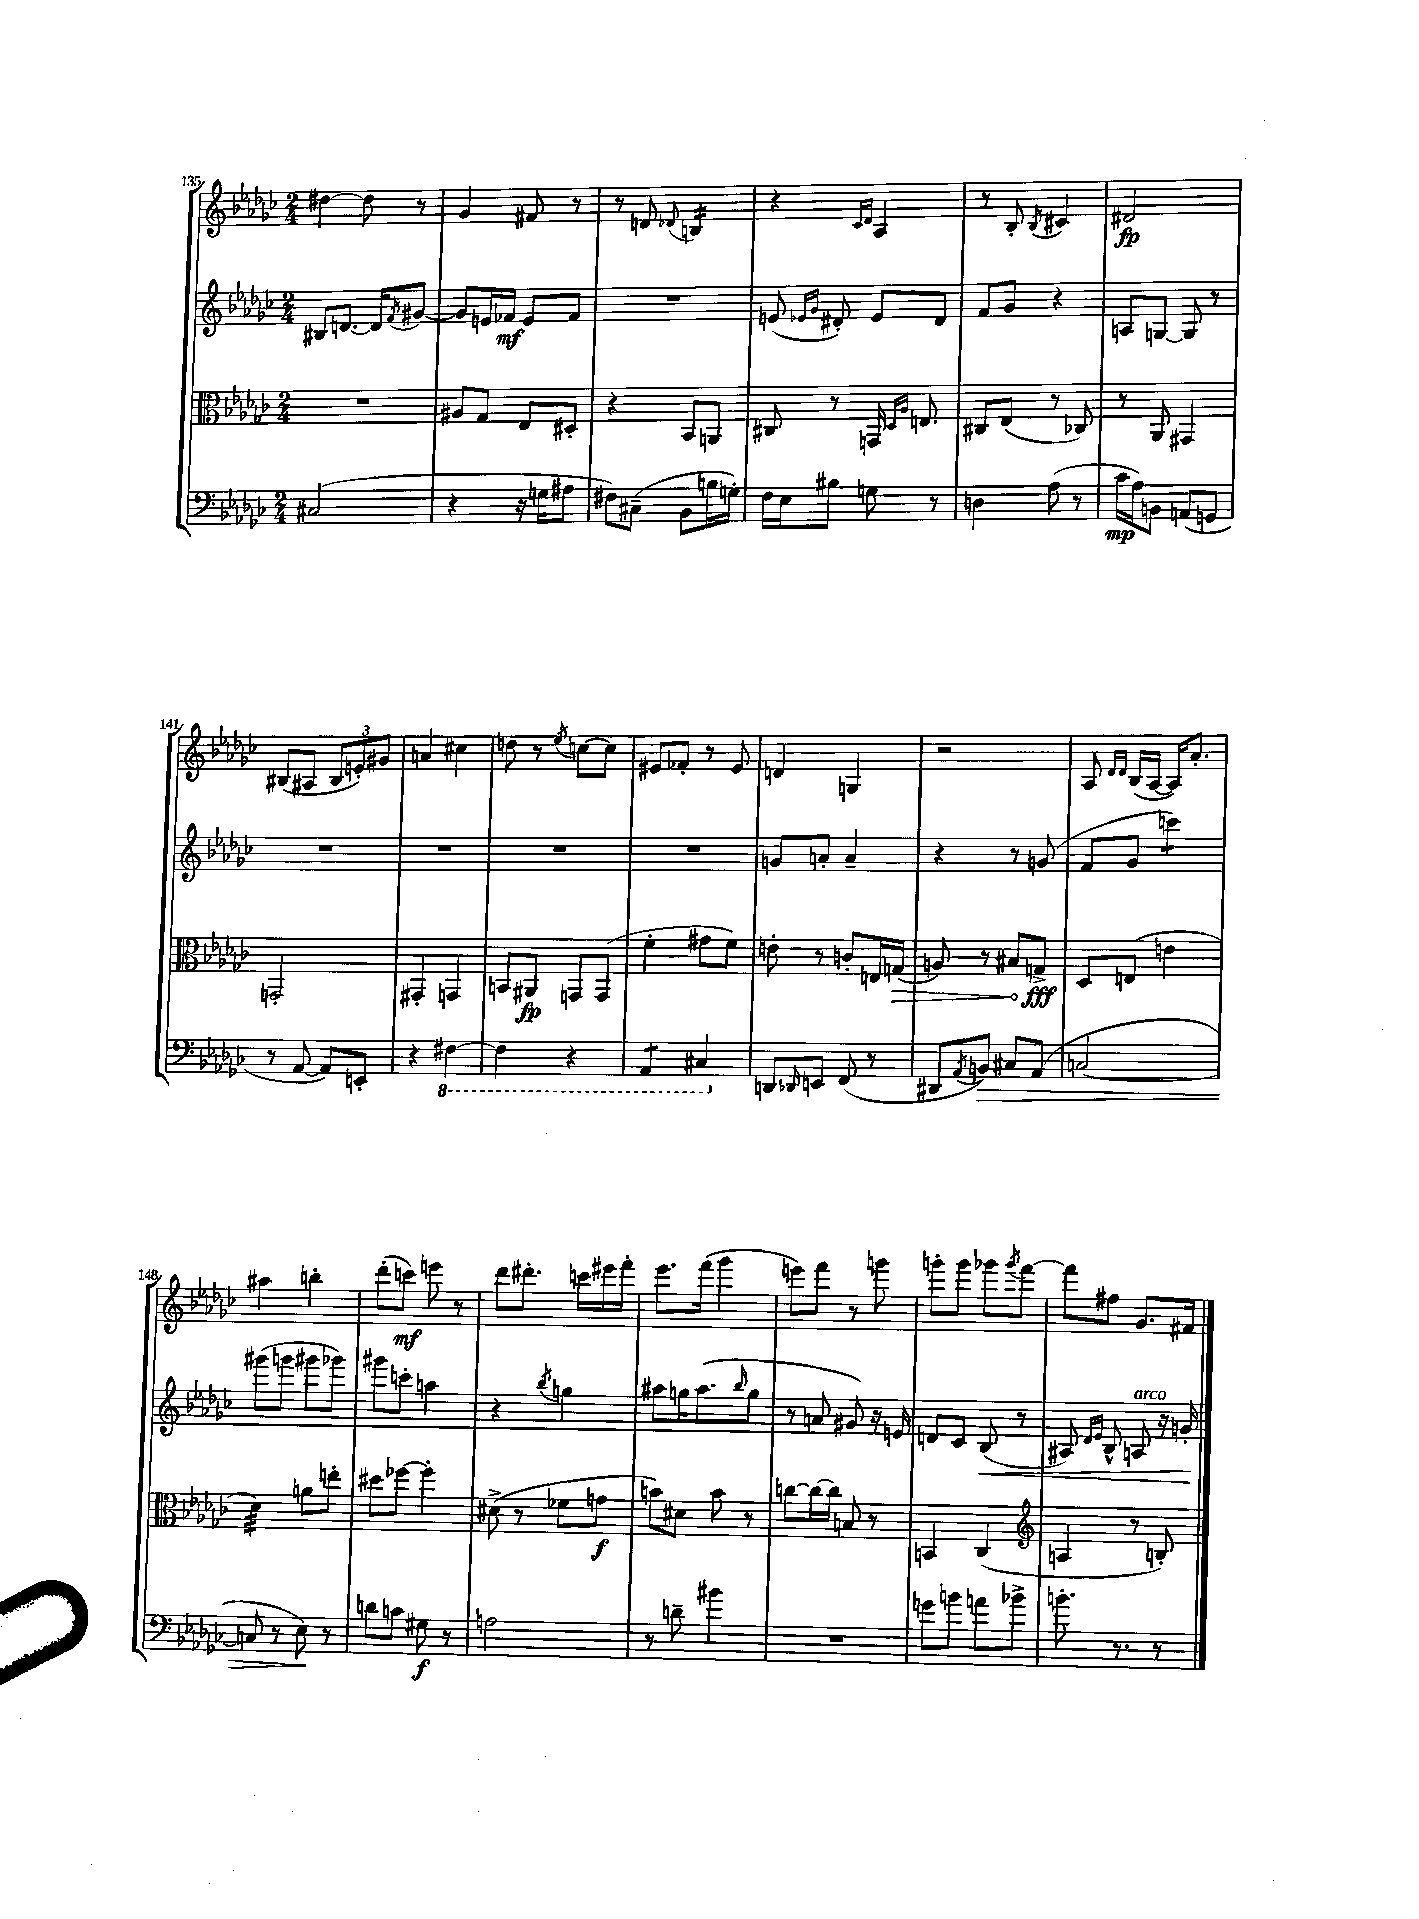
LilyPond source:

<<
\new StaffGroup <<
\new Staff = "s0" {
    \clef treble \key ges \major \numericTimeSignature \time 2/4
    dis''4~ dis''8 r8 |
    ges'4 fis'8 r8 |
    r8 d'8 \appoggiatura { des'8 } b4:16 |
    r4 \grace { ces'16 des'16 } aes4 |
    r8 bes8-. \acciaccatura { bes8 } cis'4 |
    dis'2\fp |
    bis8( ais8 \tuplet 3/2 { bis8 e'8-.) gis'8 } |
    a'4 cis''4 |
    d''8 r8 \acciaccatura { ees''8 } c''8~ c''8 |
    eis'8 fes'8-. r8 eis'8 |
    d'4 g4 |
    r2 |
    aes8 \grace { des'16 des'16 } bes16( aes16~ aes16) aes'8.-. |
    ais''4 b''4-. |
    des'''8-.( c'''8\mf) e'''8 r8 |
    des'''8 dis'''8.-. c'''16 eis'''16 f'''16-. |
    ees'''8. f'''16( ges'''4 |
    e'''8) f'''8 r8 g'''8 |
    g'''8-. g'''8 ges'''8 \acciaccatura { ges'''8 } f'''8~ |
    f'''8 fis''8 ges'8. fis'16 \bar "|." |
}
\new Staff = "s1" {
    \clef treble \key ges \major \numericTimeSignature \time 2/4
    bis8 d'8.~ d'16 \acciaccatura { f'8 } gis'8~ |
    gis'8 e'16 fes'16\mf e'8 fes'8 |
    R2 |
    e'8( \grace { ees'16 ges'16 } dis'8-.) ees'8 dis'8 |
    f'8 ges'8 r4 |
    a8 g8~ g8 r8 |
    R2 |
    R2 |
    R2 |
    R2 |
    g'8 a'8-. a'4-- |
    r4 r8 g'8( |
    f'8 ges'8 c'''4:8) |
    gis'''8( g'''8 gis'''8 ges'''8) |
    gis'''8 c'''8-. a''4 |
    r4 \acciaccatura { bes''8 } g''4 |
    ais''8 g''16 ais''8.( \grace { bes''16 } g''8 |
    r8 a'8 gis'8) r16 e'16 |
    d'8 ces'8 bes8\<( r8 |
    ais8) \grace { des'16 ees'16 } bes8-^ a8^\markup { \italic "arco" } r16 g'16-.\! \bar "|." |
}
\new Staff = "s2" {
    \clef alto \key ges \major \numericTimeSignature \time 2/4
    R2 |
    ais8 ges8 ees8 dis8-. |
    r4 bes,8 a,8 |
    cis8 r8 g,16 \grace { des16 aes16 } e8. |
    cis8 ees8( r8 ces8) |
    r8 aes,8 gis,4 |
    g,2-. |
    gis,4-. g,4 |
    b,8 ais,8\fp g,8 g,8( |
    f'4-. gis'8 f'8) |
    e'8-. r8 c'8-. e16 \once \override Hairpin.circled-tip = ##t g16\>( |
    a8) r8 bis8 g8->\fff\! |
    des8 e8( e'4 |
    des'4:32) a'8 e''8-. |
    dis''8 fes''8~ fes''4-. |
    dis'8->( r8 fes'8 g'8\f |
    b'8) dis'8 b'8 r8 |
    c''8~ c''16~ c''16 b8 r8 |
    b,4 ces4( |
    \clef treble a4 r8 b8-.) \bar "|." |
}
\new Staff = "s3" {
    \clef bass \key ges \major \numericTimeSignature \time 2/4
    cis2( |
    r4 r16 g16 ais8 |
    fis8) cis8--( bes,8 b16 g16-.) |
    f16 ees16 bis8 g8 r8 |
    d4 aes8( r8 |
    ces'16\mp aes16) b,8 a,8( g,8 |
    r8 aes,8~ aes,8) e,8-. |
    r4 \ottava #-1 fis,4~ |
    fis,4 r4 |
    aes,,4:8 cis,4 \ottava #0 |
    d,8 \grace { des,16 } e,8 f,8( r8 |
    dis,8 \acciaccatura { aes,8 } b,8\>) cis8 aes,8( |
    c2~ |
    c8 r8 ees8\!) r8 |
    d'8 c'8 gis8\f r8 |
    a2 |
    r8 d'8-- bis'4 |
    R2 |
    g'8 b'8 a'8 bes'8-> |
    b'8.-. r8. r8 \bar "|." |
}
>>
>>
\layout { \context { \Score currentBarNumber = #135 } }
